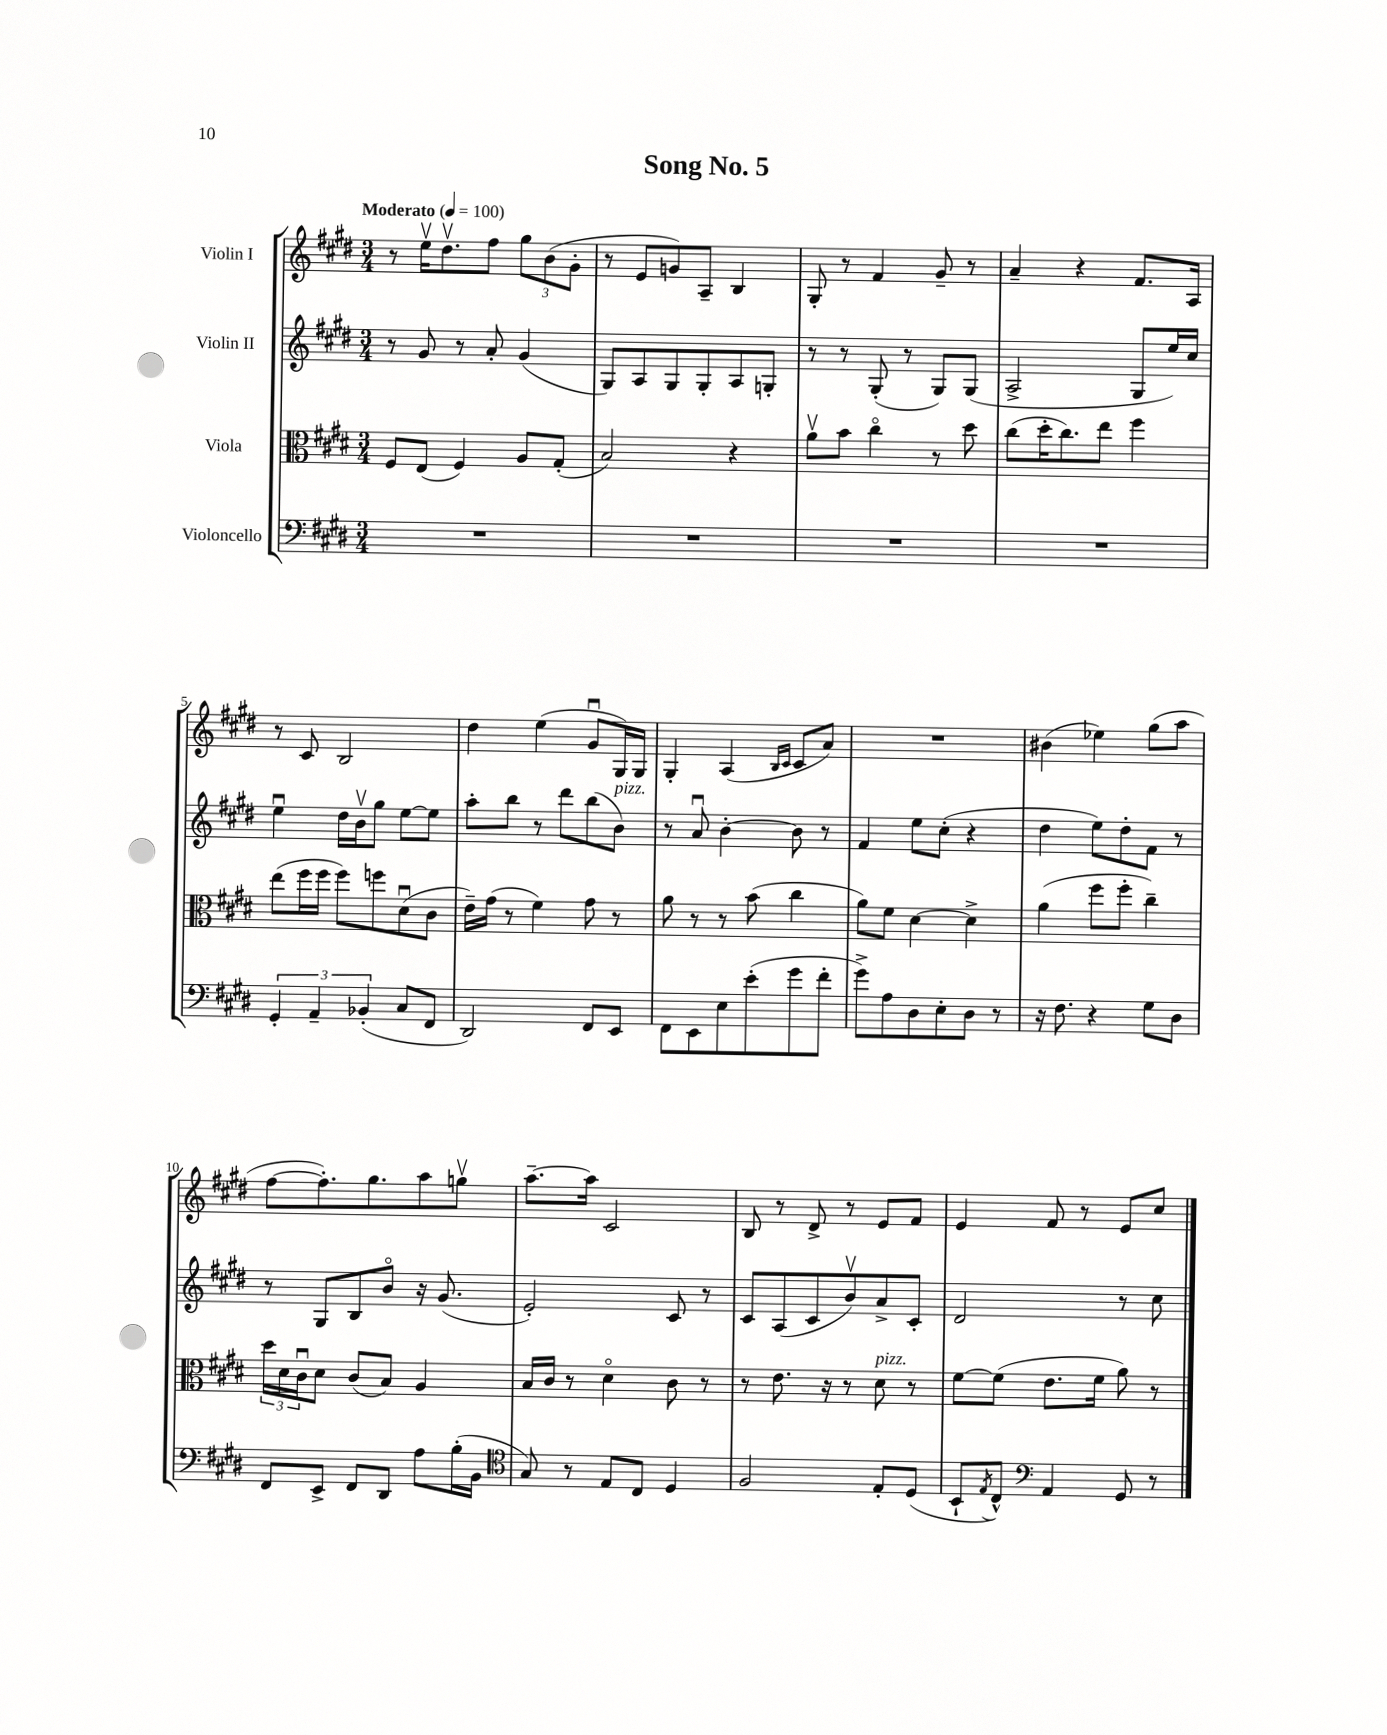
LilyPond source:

\header { title = "Song No. 5" }
<<
\new StaffGroup <<
\new Staff = "s0" \with { instrumentName = "Violin I" } {
    \clef treble \key e \major \numericTimeSignature \time 3/4 \tempo "Moderato" 4 = 100
    r8 e''16\upbow dis''8.\upbow fis''8 \tuplet 3/2 { gis''8 b'8( gis'8-. } |
    r8 e'8 g'8) a8-- b4 |
    gis8-. r8 fis'4 gis'8-- r8 |
    a'4-- r4 fis'8. a16 |
    r8 cis'8 b2 |
    dis''4 e''4( gis'8\downbow gis16) gis16 |
    gis4-. a4( \grace { b16 cis'16 } cis'8 a'8) |
    R2. |
    bis'4( ees''4) gis''8( a''8 |
    fis''8~ fis''8.-.) gis''8. a''8 g''8\upbow |
    a''8.~-- a''16 cis'2 |
    b8 r8 dis'8-> r8 e'8 fis'8 |
    e'4 fis'8 r8 e'8 cis''8 \bar "|." |
}
\new Staff = "s1" \with { instrumentName = "Violin II" } {
    \clef treble \key e \major \numericTimeSignature \time 3/4
    r8 gis'8 r8 a'8-. gis'4( |
    gis8) a8 gis8 gis8-. a8 g8-. |
    r8 r8 gis8-.( r8 gis8) gis8( |
    a2-> gis8 e''16) cis''16 |
    e''4\downbow dis''16 b'16\upbow gis''8 e''8~ e''8 |
    a''8-. b''8 r8 dis'''8 b''8( b'8^\markup { \italic "pizz." }) |
    r8 a'8\downbow b'4~-. b'8 r8 |
    fis'4 e''8 cis''8-.( r4 |
    dis''4 e''8) dis''8-. fis'8 r8 |
    r8 gis8 b8 b'8\flageolet r16 gis'8.( |
    e'2-.) cis'8 r8 |
    cis'8 a8( cis'8 b'8\upbow) a'8-> cis'8-. |
    dis'2 r8 cis''8 \bar "|." |
}
\new Staff = "s2" \with { instrumentName = "Viola" } {
    \clef alto \key e \major \numericTimeSignature \time 3/4
    fis8 e8( fis4) a8 gis8-.( |
    b2) r4 |
    a'8\upbow b'8 cis''4\flageolet r8 dis''8 |
    cis''8( dis''16-. cis''8.) e''8 fis''4 |
    e''8( fis''16 fis''16 fis''8) f''8 dis'8\downbow( cis'8 |
    e'16--) gis'16( r8 fis'4) gis'8 r8 |
    a'8 r8 r8 b'8( cis''4 |
    a'8) fis'8 dis'4~ dis'4-> |
    a'4( fis''8 fis''8-. cis''4--) |
    \tuplet 3/2 { dis''16 dis'16 cis'16\downbow } dis'8 cis'8( b8) a4 |
    b16 cis'16 r8 dis'4\flageolet cis'8 r8 |
    r8 e'8. r16 r8 dis'8^\markup { \italic "pizz." } r8 |
    fis'8~ fis'8( e'8. fis'16 a'8) r8 \bar "|." |
}
\new Staff = "s3" \with { instrumentName = "Violoncello" } {
    \clef bass \key e \major \numericTimeSignature \time 3/4
    R2. |
    R2. |
    R2. |
    R2. |
    \tuplet 3/2 { gis,4-. a,4-- bes,4-.( } cis8 fis,8 |
    dis,2) fis,8 e,8 |
    fis,8 e,8 e8 e'8-.( gis'8 fis'8-. |
    gis'8->) a8 dis8 e8-. dis8 r8 |
    r16 fis8. r4 gis8 dis8 |
    fis,8 e,8-> fis,8 dis,8 a8 b16-.( b,16 |
    \clef tenor gis8) r8 e8 cis8 dis4 |
    fis2 e8-. dis8( |
    b,8-! \acciaccatura { e8 } cis8-^) \clef bass a,4 gis,8 r8 \bar "|." |
}
>>
>>
